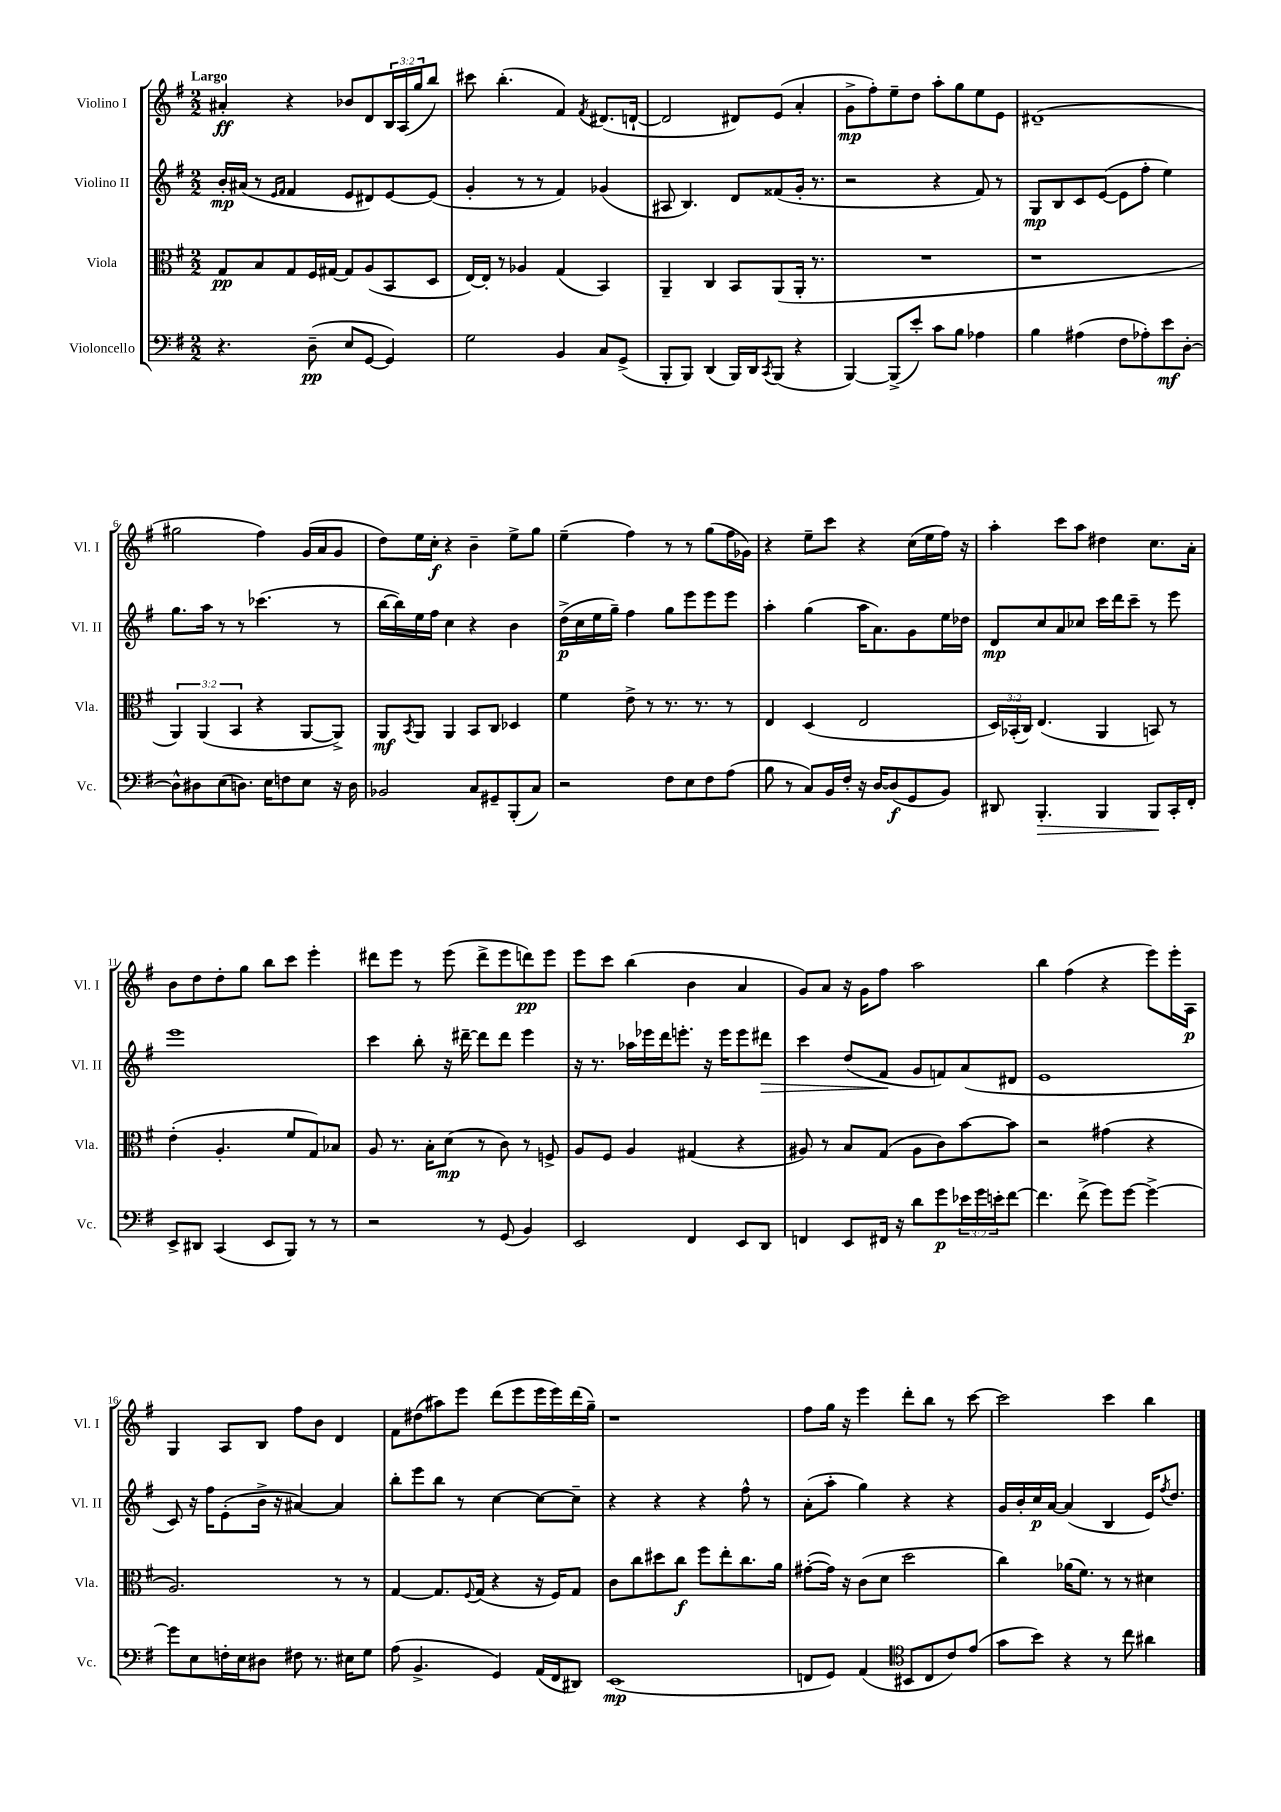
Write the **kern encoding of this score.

**kern	**kern	**kern	**kern
*staff4	*staff3	*staff2	*staff1
*clefF4	*clefC3	*clefG2	*clefG2
*k[f#]	*k[f#]	*k[f#]	*k[f#]
*M2/2	*M2/2	*M2/2	*M2/2
4.r	8G	16b'	4a#'
.	.	(16a#	.
.	8B	8r	.
.	.	16qqe	.
.	.	16qqf#	.
.	8G	4f#	4r
(8D~	16F#	.	.
.	[16G#	.	.
8E	8G#]	8e	8b-
[8GG	(8A	8d#)	8d
4GG])	8BB	[8e	24B
.	.	.	(24A
.	.	.	24gg
.	8D	(8e]	8bb)
=	=	=	=
2G	[16E)	4g'	8ccc#
.	16E']	.	.
.	8r	.	(4.bb'
.	4A-	8r	.
.	.	8r	.
4BB	(4G	4f#)	4f#)
.	.	.	8qf#
8C	4BB)	(4g-	(8.d#
(8GG^	.	.	.
.	.	.	[16d`
=	=	=	=
8BBB'	4AA~	8A#	2d]
8BBB)	.	4.B)	.
(4DD	4C	.	.
16BBB)	8BB	8d	8d#)
16DD	.	.	.
8qCC	.	.	.
(8BBB	(8AA	(8f##	(8e
4r	16AA'	16g'	4a'
.	8.r	8.r	.
=	=	=	=
[4BBB)	1r	2r	8g^
.	.	.	8ff#')
(8BBB^]	.	.	8ee~
8e')	.	.	8dd
8c	.	4r	8aa'
8B	.	.	8gg
4A-	.	8f#)	8ee
.	.	8r	8e
=	=	=	=
4B	1r	8G	(1d#~
.	.	8B	.
(4A#	.	8c	.
.	.	([8e	.
8F#	.	8e]	.
8A-')	.	8ff#'	.
8e	.	4ee)	.
[8D'	.	.	.
=	=	=	=
8D^^]	6AA)	8.gg	2gg#
8D#	.	.	.
.	(6AA	.	.
.	.	16aa	.
(8E	.	8r	.
.	6BB	.	.
8.D)	.	8r	.
.	4r	(4.ccc-	4ff#)
16E	.	.	.
8F	.	.	.
8E	[8AA	.	(16g
.	.	.	16a
16r	8AA^])	8r	8g
16D	.	.	.
=	=	=	=
2BB-	8AA	[16bb	8dd)
.	.	16bb])	.
.	8qBB	.	.
.	8AA	16ee	16ee
.	.	16ff#	16cc'
.	4AA	4cc	4r
8C	8BB	4r	4b~
8GG#~	8C	.	.
(8BBB'	4D-	4b	8ee^
8C)	.	.	8gg
=	=	=	=
2r	4f#	(16dd^	(4ee~
.	.	16cc	.
.	.	16ee	.
.	.	16gg~)	.
.	8e^	4ff#	4ff#)
.	8r	.	.
8F#	8.r	8gg	8r
8E	.	8eee	8r
.	8.r	.	.
8F#	.	8eee	(8gg
(8A	8r	8eee	16ff#
.	.	.	16g-)
=	=	=	=
8B	4E	4aa'	4r
8r	.	.	.
8C)	(4D	(4gg	8ee~
16BB	.	.	8ccc
16F#'	.	.	.
16r	2E	16aa	4r
[16D	.	8.a)	.
(8D]	.	.	.
8GG	.	8g	(16cc
.	.	.	16ee
8BB)	.	16ee	16ff#)
.	.	16dd-	16r
=	=	=	=
8DD#	24D)	8d	4aa'
.	(24BB-'	.	.
.	24C)	.	.
4.BBB'	(4.E	8cc	.
.	.	8a	8ccc
.	.	8cc-	8aa
4BBB	4AA	16ccc	4dd#
.	.	16ddd	.
.	.	8ccc~	.
8BBB	8BB)	8r	8.cc
16CC'	8r	8eee	.
16FF#'	.	.	16a'
=	=	=	=
8EE^	(4e'	1eee	8b
8DD#	.	.	8dd
(4CC	4.A'	.	8dd'
.	.	.	8gg
8EE	.	.	8bb
8BBB)	8f#	.	8ccc
8r	8G)	.	4eee'
8r	8B-	.	.
=	=	=	=
2r	8A	4ccc	8ddd#
.	8.r	.	8eee
.	.	8bb'	8r
.	16B'	.	.
.	(8d	16r	(8eee
.	.	[16ddd#~	.
8r	8r	8ddd#]	8ddd#^
(8GG	8c)	8ddd#	8eee
4BB)	8r	4eee	8ddd)
.	8F^	.	8eee
=	=	=	=
2EE	8A	16r	8eee
.	.	8.r	.
.	8F#	.	8ccc
.	4A	16aa-	(4bb
.	.	16eee-	.
.	.	16ddd	.
.	.	8.eee'	.
4FF#	(4G#	.	4b
.	.	16r	.
.	.	16eee	.
8EE	4r	8eee	4a
8DD	.	8ddd#	.
=	=	=	=
4FF	8A#)	4ccc	8g)
.	8r	.	8a
8EE	8B	(8dd	16r
.	.	.	16g
16FF#	(8G	8f#	8ff#
16r	.	.	.
8d	8A#	8g	2aa
8g	8c)	8f)	.
24e-	[8b	(8a	.
24g	.	.	.
24e'	.	.	.
[8f#	8b]	8d#	.
=	=	=	=
4.f#]	2r	1e	4bb
.	.	.	(4ff#
(8f#^	.	.	.
8g)	(4g#	.	4r
[8g	.	.	.
4g^_	4r	.	8eee)
.	.	.	16eee'
.	.	.	16A
=	=	=	=
8g]	2.A)	8c)	4G
8E	.	16r	.
.	.	16ff#	.
16F'	.	(8e'	8A
16E	.	.	.
8D#	.	16b^	8B
.	.	16r	.
8F#	.	[4a#)	8ff#
8.r	.	.	8b
.	8r	4a#]	4d
16E#	.	.	.
8G	8r	.	.
=	=	=	=
(8A	[4G	8bb'	8f#
4.BB^	.	8eee	(8dd#
.	8.G]	8bb	8aa#)
.	.	8r	8eee
.	8qqF#	.	.
.	(16G	.	.
4GG)	4r	[4cc	(8ddd
.	.	.	8eee
(16AA	16r	8cc_	16eee
16FF#	16F#)	.	16eee)
8DD#)	8G	8cc~]	(16ddd
.	.	.	16gg~)
=	=	=	=
(1EE	8c	4r	1r
.	8cc	.	.
.	8dd#	4r	.
.	8cc	.	.
.	8ff#	4r	.
.	8ee'	.	.
.	8.cc	8ff#^^	.
.	.	8r	.
.	16a	.	.
=	=	=	=
8FF	([8g#'	(8a'	8ff#
8GG)	16g#])	8aa'	16gg
.	16r	.	16r
(4AA	(8c	4gg)	4eee
.	8d	.	.
*clefC4	*	*	*
8BB#	2dd	4r	8ddd'
8C	.	.	8bb
8c)	.	4r	8r
(8e	.	.	[8ccc
=	=	=	=
8g	4cc)	16g	2ccc]
.	.	16b'	.
8b)	.	16cc	.
.	.	[16a	.
4r	(16a-	(4a]	.
.	8.f#)	.	.
8r	8r	4B	4ccc
8cc	8r	.	.
4a#	4d#	16e)	4bb
.	.	8qff#	.
.	.	8.dd	.
==	==	==	==
*-	*-	*-	*-
